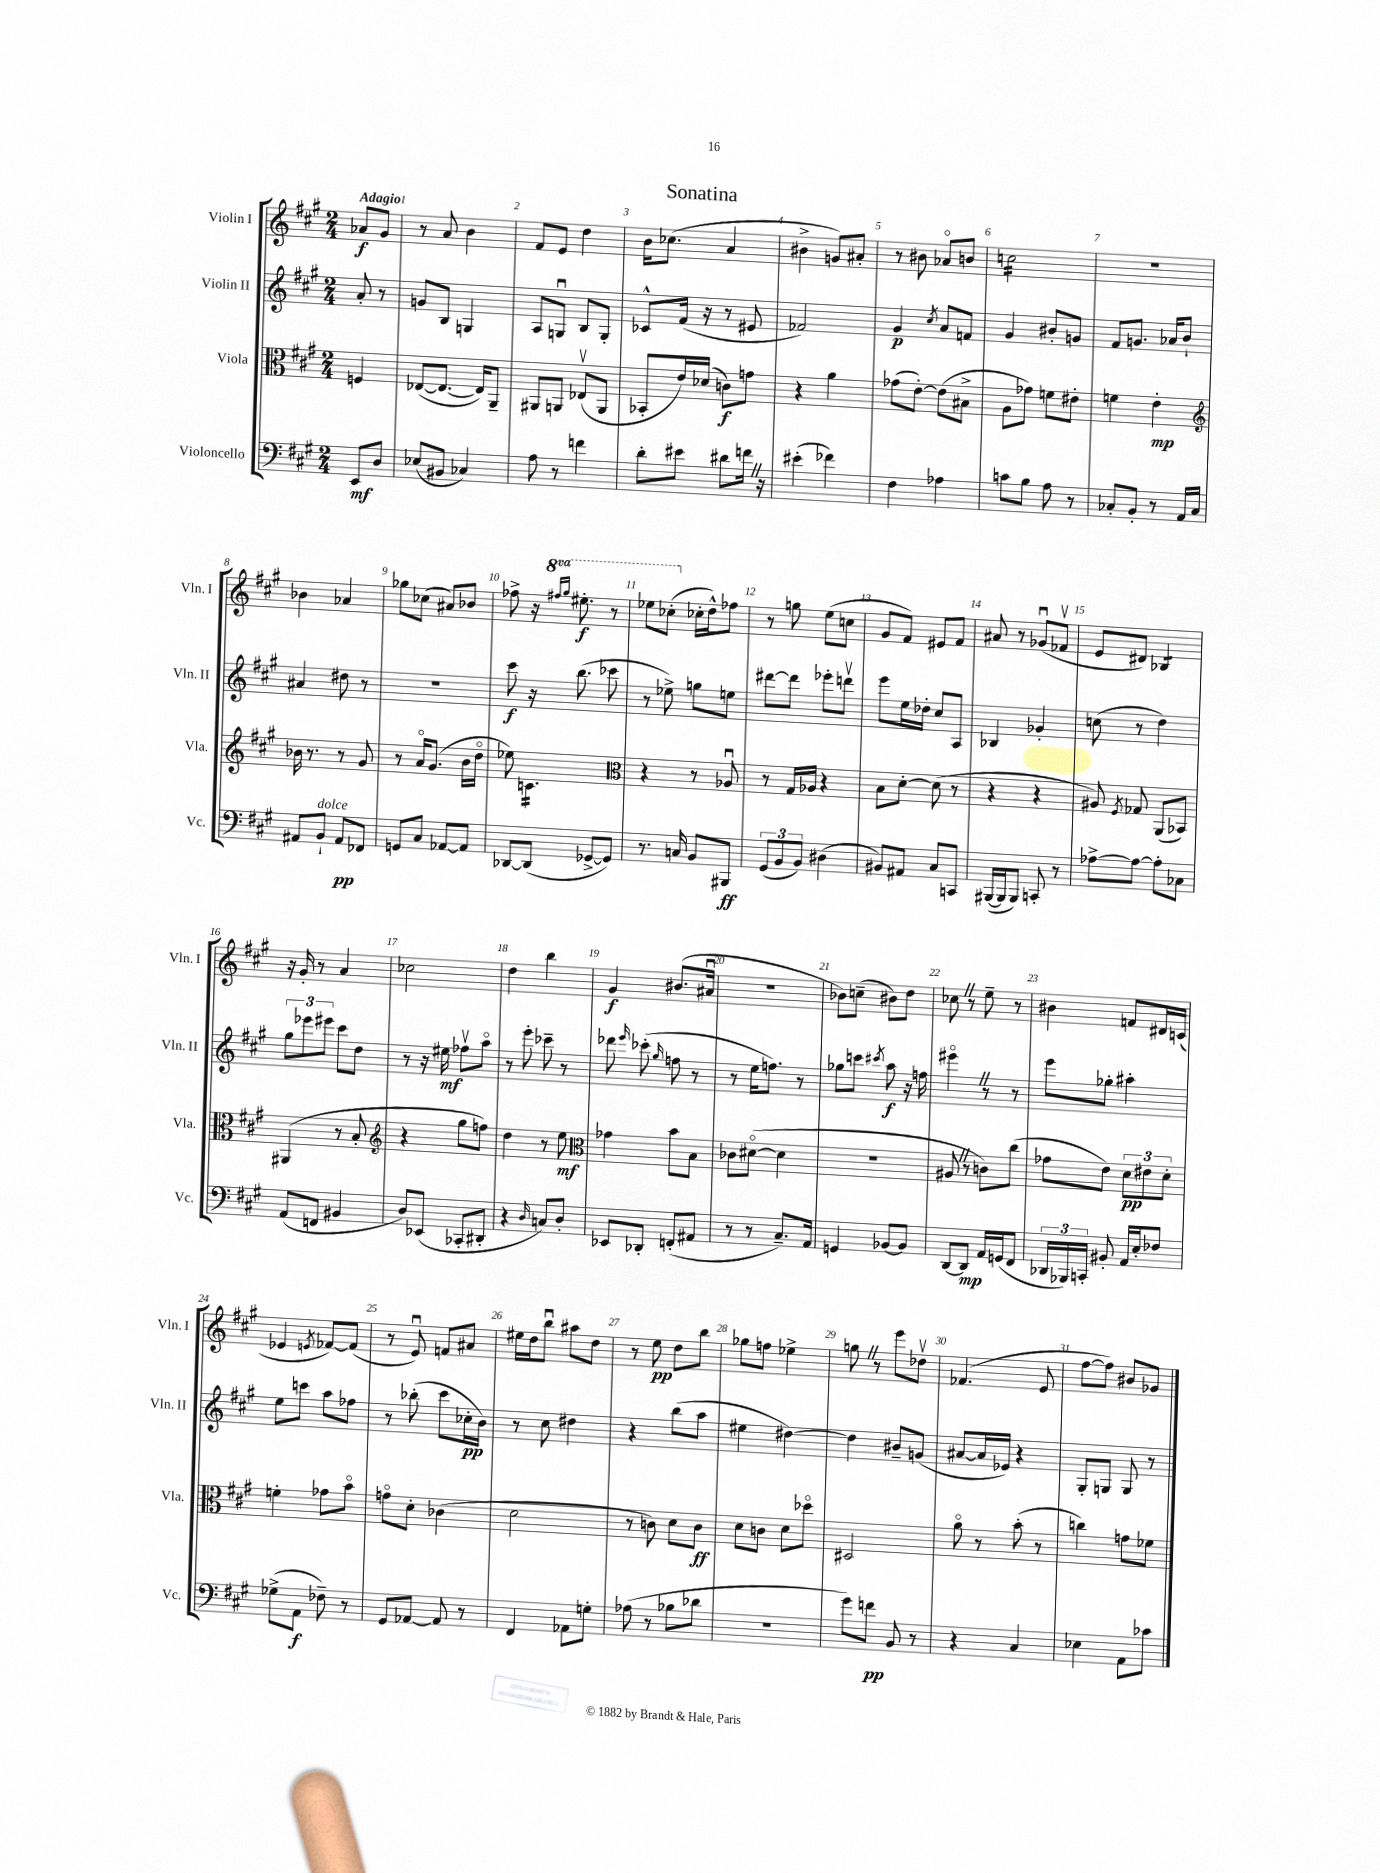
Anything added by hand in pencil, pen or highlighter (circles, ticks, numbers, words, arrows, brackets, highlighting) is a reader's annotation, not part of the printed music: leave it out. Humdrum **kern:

**kern	**kern	**kern	**kern
*staff4	*staff3	*staff2	*staff1
*clefF4	*clefC3	*clefG2	*clefG2
*k[f#c#g#]	*k[f#c#g#]	*k[f#c#g#]	*k[f#c#g#]
*M2/4	*M2/4	*M2/4	*M2/4
8EE/L	4F/	8a'/	8a-/L
8D/J	.	8r	8g#/J
=	=	=	=
(8E-/L	([8E-/L	8g/L	8r
8BB#/J	8.E-/_J	8B/J	8a/
4C-/)	.	4G/	4b\
.	16E-/]LK)	.	.
.	8AA~/J	.	.
=	=	=	=
8A\	8AA#/L	8A/L	8f#/L
8r	8AA/J	8Gu/J	8e/J
4f\	(8E-v/L	8B/L	4dd\
.	8AA/J	8G'/J	.
=	=	=	=
8d'\L	8BB-'/L	8c-^^/L	16b\LK
.	.	.	(8.cc-\J
8e#\J	16e/L)	(16f#/Jk	.
.	(16d-/JJ	16r	.
8d#\L	8c\L)	8r	4a/
16f\Jk	8g\J	8e#/	.
16r	.	.	.
=	=	=	=
(4e#'\	4r	2f-/)	4b#^\
4f-\)	4a\	.	8g/L)
.	.	.	8a#'/J
=	=	=	=
4F#\	(8g-\L	4g#/	8r
.	[8e'\J)	.	8b#\
.	.	8qcc#/	.
4A-\	(8e\]L	8a/L	8a-o/L
.	8B#^\J	8f/J	8b/J
=	=	=	=
8c\L	8A\L	4g#/	2cc\
8B\J	8g-\J)	.	.
8A\	8f\L	8b#'/L	.
8r	8e#'\J	8g/J	.
=	=	=	=
8C-'/L	4f\	8f#/L	2r
8BB'/J	.	8.g/J	.
8r	4e'\	.	.
.	.	16a-/LK	.
16AA/LL	.	8b`/J	.
16C-/JJ	.	.	.
=	=	=	=
*	*clefG2	*	*
8AA#/L	16b-\	4a#/	4b-\
.	8.r	.	.
8BB`/J	.	.	.
8AA#/L	8r	8dd#\	4a-/
8FF-/J	8g#/	8r	.
=	=	=	=
8GG/L	8r	2r	8gg-\L
8C#/J	16ao/LK	.	(8cc-\J
.	(8.g#/J	.	.
[8AA-/L	.	.	8a#/L)
8AA-/]J	16b\LL	.	8b-/J
.	16ddo\JJ	.	.
=	=	=	=
[8DD-/L	8ee-\)	8ccc#\	8ff-^\
*	*clefC3	*	*
(8DD-/]J	4.c\	16r	16r
.	.	.	16qqfff#/LL
.	.	.	16qqggg#/JJ
.	.	(8.bb\	8.eee#'\
[8GG-^/L	.	.	.
8GG-/]J)	.	8ccc-\	8r
=	=	=	=
8.r	4r	8r	8eee-\L
.	.	8ee-^\)	(8ccc-'\J
16C/	.	.	.
8BB/L	8r	8gg\L	16cc-'\LL
.	.	.	16dd^^\J)
8BBB#/J	8A-u/	8ee\J	8ff-\J
=	=	=	=
(12GG#/L	8r	[8ddd#\L	8r
12BB/	.	.	.
.	16G#/LL	8ddd#\]J	8gg\
12BB/J)	.	.	.
.	16A-/JJ	.	.
(4D#\	4r	8eee-'\L	(8ee\L
.	.	8dddv\J	8cc\J
=	=	=	=
8BB#/L)	8B\L	8eee\L	8g#/L
8AA#/J	[8d'\J	16ee\L	8f#/J)
.	.	16dd-'\JJ	.
8C#/L	(8d\]	8cc#/L	8e#/L
8CC/J	8r	8A/J	8f#/J
=	=	=	=
([16BBB#/LL	4r	4B-/	8a#/
16BBB#/]J	.	.	.
8BBB#/J)	.	.	8r
8CC'/	4r	4g-'/	(8g-u/L
8r	.	.	8f-v/J
=	=	=	=
[8A-^\L	8A#/)	(8cc\	8e/L
.	8qF#/	.	.
8A-\_J	8G-/	8r	8d#/J)
8A-'\]L	(8AA/L	4dd\)	4B-/
8C-\J	8BB-/J)	.	.
=	=	=	=
(8AA/L	(4AA#/	12gg#\L	16r
.	.	.	16g#'/
.	.	12eee-\	.
8FF/J	.	.	8r
.	.	12eee#\J	.
4BB#/	8r	8ccc#\L	4a/
.	8B'/	8dd\J	.
=	=	=	=
*	*clefG2	*	*
8D/L)	4r	8r	2cc-\
(8EE-/J	.	16r	.
.	.	16ee#\	.
8CC-'/L	8gg#\L	8ff-v\L	.
8DD#'/J	8ff\J)	8aao\J	.
=	=	=	=
4r	4dd\	8r	4dd\
.	.	8eee'\	.
16qqD/	.	.	.
8C/L)	8r	8ccc-~\	4bb\
8D'/J	8ee\	8r	.
=	=	=	=
*	*clefC3	*	*
8EE-/L	4g-\	8ddd-\	4g#/
.	.	16qqeee/	.
8DD-'/J	.	(8ccc-'\	.
.	.	16qqgg#/	.
(8FF'/L	8b\L	8ff\	(8.b#/L
8AA#/J	8B\J	8r	.
.	.	.	16a#u/Jk
=	=	=	=
8r	8c-\L	8r	2r
8r	([8d#o\J	16ee\LK	.
.	.	8.ff\J)	.
8.C#~/L)	4d#\]	.	.
.	.	8r	.
16AA/Jk	.	.	.
=	=	=	=
4GG/	2r	8gg-\L	8b-\L)
.	.	8ccc\J	(8cc~\J
.	.	8qccc#/	.
[8BB-/L	.	8aa\	8b#\L)
8BB-/]J	.	16r	8dd\J
.	.	16ff\	.
=	=	=	=
[8DD/L	8A#/	4eee#o\	8cc-\
8DD/]J	8r	.	8r
16AA/LL	8c\L)	8r	8ee~\
(16GG/J	.	.	.
8FF#/J	(8cc#\J	8r	8r
=	=	=	=
24DD-/LL	8g-\L	8eee\L	4b#\
24BBB-/)	.	.	.
24CC'/JJ	.	.	.
8BB#'/	8e\J)	8gg-'\J	.
16AA/LL	12d\L	4aa#'\	8f/L
16E'/J	.	.	.
.	12e#\	.	.
8F-/J	.	.	16d#/L
.	12d'\J	.	.
.	.	.	(16c/JJ
=	=	=	=
(8G-^\L	4f'\	8ee\L	4e-/
8AA\J	.	8ccc\J	.
.	.	.	8qe/
8F-~\)	8g-\L	8aa\L	[8f-/L)
8r	8bo\J	8ff-\J	(8f-/]J
=	=	=	=
8GG#/L	8go\L	8r	8r
[8AA-/J	8d'\J	(8bb-'\	8eu/)
8AA-/]	(4c-\	8ccc#\L	8f/L
8r	.	16cc-'\L	8a#/J
.	.	16b\JJ)	.
=	=	=	=
4FF#/	2d\	8r	16ee#\LL
.	.	.	16dd\J
.	.	8cc#\	8bbu\J
8AA-\L	.	4dd#\	8aa#\L
8G'\J	.	.	8dd\J
=	=	=	=
(8A-\	8r	4r	8r
8r	8c\)	.	8ee\
8B-\L	8d\L	(8bb\L	8dd\L
8d-\J	8c\J	8aa\J	8bb\J
=	=	=	=
2r	8d\L	4ee#\	8gg-\L
.	8c\J	.	8ff\J
.	8d\L	[4dd#\)	4ee-^\
.	8dd-o\J	.	.
=	=	=	=
8g#\L)	2D#/	4dd#\]	8gg\
8f\J	.	.	8r
8BB/	.	8b#~/L	8eee\L
8r	.	(8g/J	8dd-v\J
=	=	=	=
4r	8ao\	[8a#/L	(4.f-/
.	8r	16a#/]L	.
.	.	16e-/JJ)	.
4C#/	(8b'\	4r	.
.	8r	.	8e/
=	=	=	=
4E-\	4cc\)	8G#'/L	[8ff#\L
.	.	8G/J	8ff#\]J)
8AA\L	8g\L	8G/	8b#/L
8c-\J	8f-\J	8r	8g-/J
==	==	==	==
*-	*-	*-	*-
